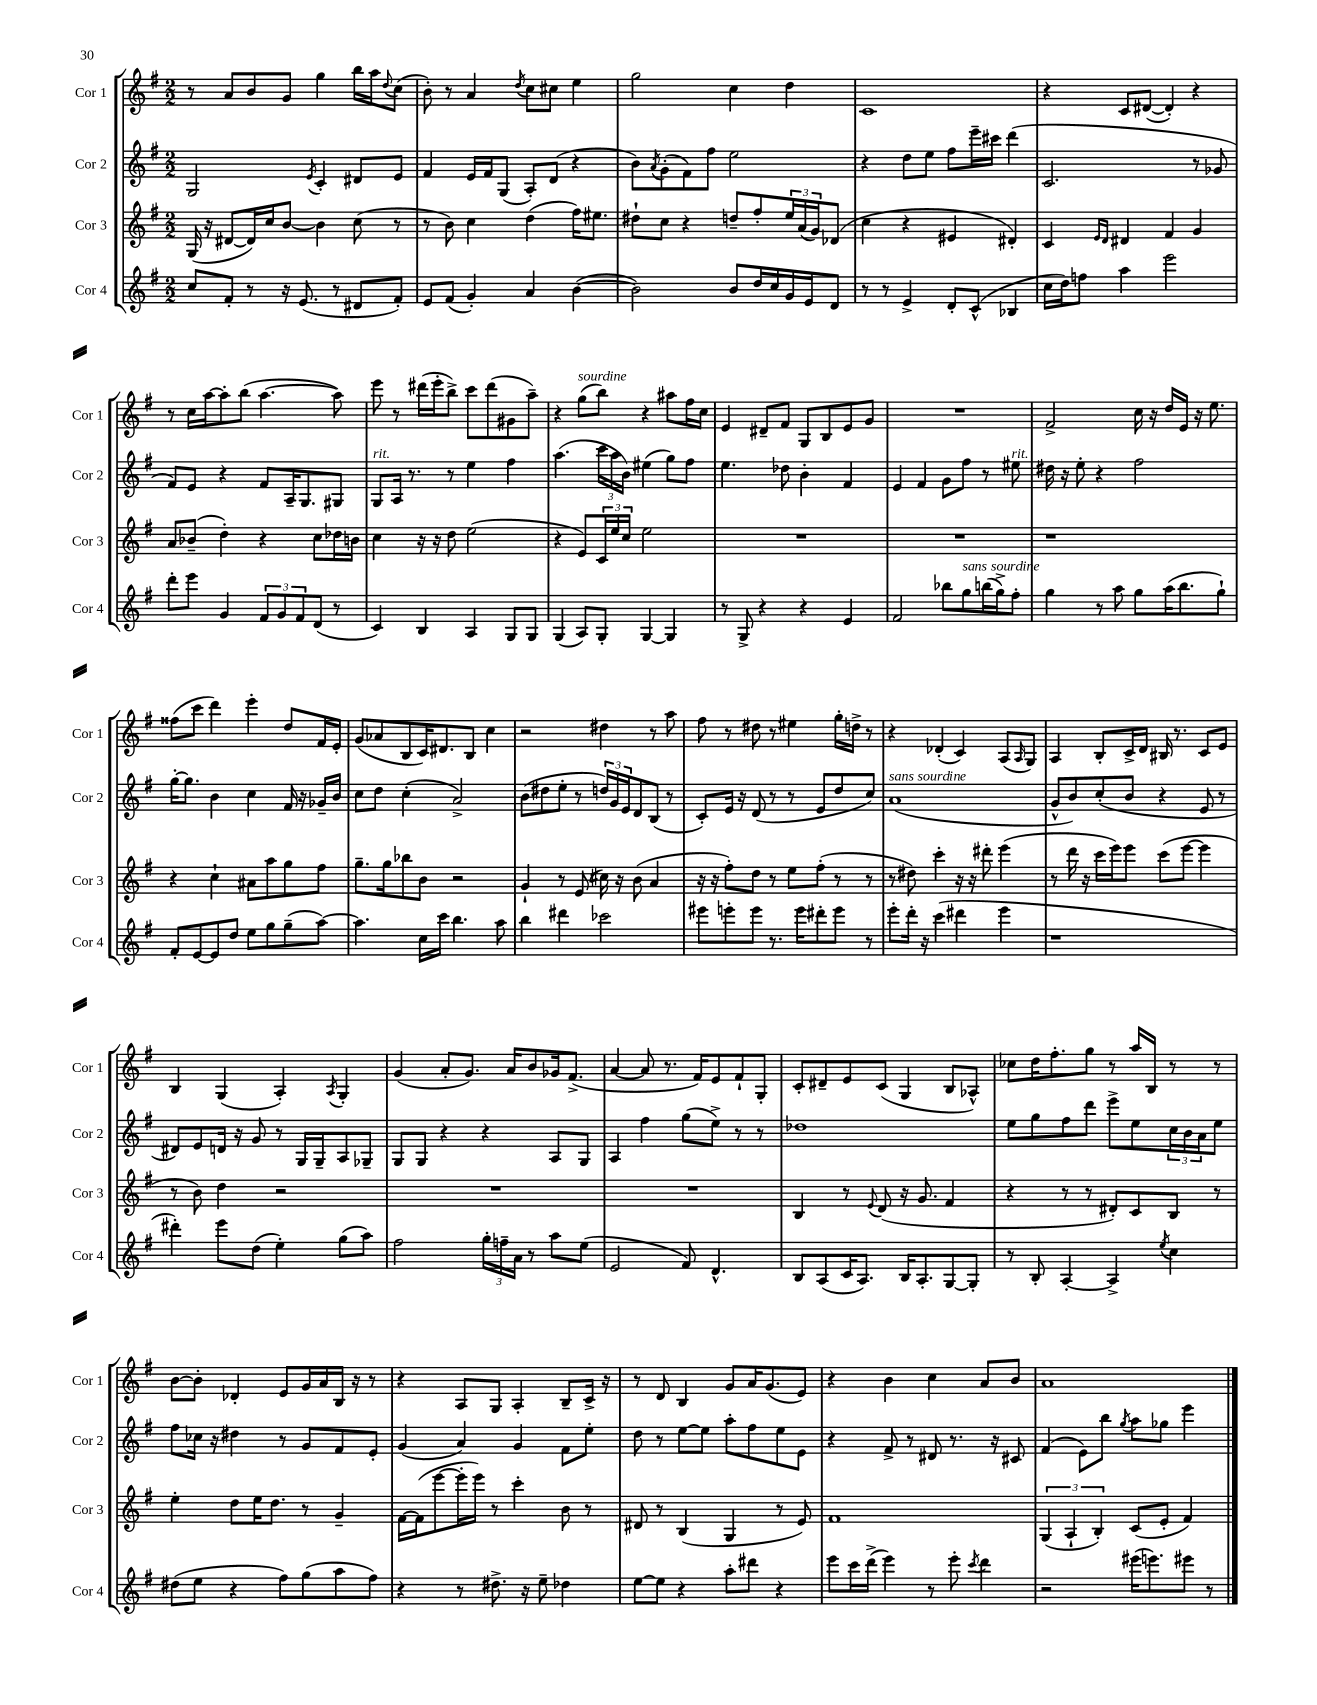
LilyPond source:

<<
\new StaffGroup <<
\new Staff = "s0" \with { instrumentName = "Cor 1" shortInstrumentName = "Cor 1" } {
    \clef treble \key g \major \numericTimeSignature \time 2/2
    r8 a'8 b'8 g'8 g''4 b''16 a''16 \appoggiatura { d''8 } c''8( |
    b'8-.) r8 a'4 \acciaccatura { d''8 } c''8 cis''8 e''4 |
    g''2 c''4 d''4 |
    c'1 |
    r4 c'8 dis'8~( dis'4-.) r4 |
    r8 c''16 a''16~ a''8-. b''8( a''4.~ a''8) |
    e'''8 r8 dis'''16( e'''16-. b''8->) c'''8 dis'''8( gis'8 a''8--) |
    r4 g''8^\markup { \italic "sourdine" }( b''8) r4 ais''8 fis''16 c''16 |
    e'4 dis'8-- fis'8 g8 b8 e'8 g'8 |
    R1 |
    fis'2-> c''16 r16 d''16 e'16 r16 e''8. |
    fisis''8( c'''8 d'''4) e'''4-. d''8 fis'16 e'16-. |
    g'8( aes'8 b8 c'16) dis'8. b8 c''4 |
    r2 dis''4 r8 a''8 |
    fis''8 r8 dis''8 r8 eis''4 g''16-. d''16-> r8 |
    r4 des'4-.( c'4) a8( \grace { a16 } g8) |
    a4 b8-. c'16-> d'16 bis16 r8. c'8 e'8 |
    b4 g4( a4-.) \acciaccatura { a8 } g4-. |
    g'4( a'8-. g'8.) a'16 b'8 ges'16 fis'8.->( |
    a'4~ a'8 r8. fis'16) e'8 fis'8-! g8-. |
    c'8-. dis'8-- e'8 c'8( g4 b8 aes8-^) |
    ces''8 d''16 fis''8.-. g''8 r8 a''16 b16 r8 r8 |
    b'8~ b'8-. des'4-. e'8 g'16 a'16 b16 r16 r8 |
    r4 a8 g8 a4-. b8-- c'16-> r16 |
    r8 d'8 b4 g'8 a'16 g'8.( e'8) |
    r4 b'4 c''4 a'8 b'8 |
    a'1 \bar "|." |
}
\new Staff = "s1" \with { instrumentName = "Cor 2" shortInstrumentName = "Cor 2" } {
    \clef treble \key g \major \numericTimeSignature \time 2/2
    g2 \acciaccatura { e'8 } c'4-. dis'8 e'8 |
    fis'4 e'16 fis'16 g8( a8-.) d'8( r4 |
    b'8) \acciaccatura { a'8 } g'8-.( fis'8) fis''8 e''2 |
    r4 d''8 e''8 fis''8 e'''16-- cis'''16 d'''4( |
    c'2. r8 ges'8 |
    fis'8) e'8 r4 fis'8 a16-- g8. gis8 |
    g8^\markup { \italic "rit." } a16 r8. r8 e''4 fis''4 |
    a''4.( \tuplet 3/2 { c'''16 a''16 b'16) } eis''4( g''8) fis''8 |
    e''4. des''8 b'4-. fis'4 |
    e'4 fis'4 g'8 fis''8 r8 eis''8^\markup { \italic "rit." } |
    dis''16 r16 e''8-. r4 fis''2 |
    g''16~-. g''8. b'4 c''4 fis'16 r16 ges'16-- b'16 |
    c''8 d''8 c''4-.( a'2->) |
    b'8( dis''8 e''8-. r8 \tuplet 3/2 { d''16) g'16 e'16 } d'8 b8( r8 |
    c'8-.) e'16 r16 d'8( r8 r8 e'8 d''8 c''8) |
    a'1^\markup { \italic "sans sourdine" }( |
    g'8-^ b'8) c''8-.( b'8 r4 e'8 r8 |
    dis'8) e'8 d'16 r16 g'8 r8 g16 g16-- a8 ges8-- |
    g8 g8 r4 r4 a8 g8 |
    a4 fis''4 g''8( e''8->) r8 r8 |
    des''1 |
    e''8 g''8 fis''8 d'''8 e'''8-> e''8 \tuplet 3/2 { c''16 b'16 a'16 } e''8 |
    fis''8 ces''16 r16 dis''4 r8 g'8 fis'8 e'8-. |
    g'4( a'4) g'4 fis'8 e''8-. |
    d''8 r8 e''8~ e''8 a''8-. fis''8 e''8 e'8 |
    r4 fis'8-> r8 dis'8 r8. r16 cis'8 |
    fis'4( e'8) b''8 \acciaccatura { g''8 } a''8 ges''8 e'''4 \bar "|." |
}
\new Staff = "s2" \with { instrumentName = "Cor 3" shortInstrumentName = "Cor 3" } {
    \clef treble \key g \major \numericTimeSignature \time 2/2
    g16( r16 dis'8~ dis'16) c''16 b'8~ b'4 c''8( r8 |
    r8 b'8) c''4 d''4( fis''16) eis''8. |
    dis''8-! c''8 r4 d''8-- fis''8-. \tuplet 3/2 { e''16 a'16( g'16) } des'8( |
    c''4 r4 eis'4 dis'4-.) |
    c'4 \grace { e'16 d'16 } dis'4 fis'4 g'4 |
    a'8 bes'8--( d''4-.) r4 c''8 des''16 b'16 |
    c''4 r16 r16 d''8 e''2( |
    r4 e'8) \tuplet 3/2 { c'16 e''16 c''16 } e''2 |
    R1 |
    R1 |
    r1 |
    r4 c''4-! ais'8 a''8 g''8 fis''8 |
    g''8.-- g''16 bes''8 b'8 r2 |
    g'4-! r8 e'8( cis''16) r16 b'8( a'4 |
    r16 r16 fis''8-.) d''8 r8 e''8 fis''8-.( r8 r8 |
    r8 dis''8) c'''4-. r16 r16 dis'''8-. e'''4( |
    r8 d'''16 r16 c'''16 e'''16) e'''8 c'''8( e'''8~ e'''4 |
    r8 b'8) d''4 r2 |
    R1 |
    R1 |
    b4 r8 \appoggiatura { e'8 } d'8( r16 g'8. fis'4 |
    r4 r8 r8 dis'8-.) c'8 b8 r8 |
    e''4-. d''8 e''16 d''8. r8 g'4-- |
    fis'16~ fis'16( e'''8~ e'''16-. e'''16) r8 c'''4-. b'8 r8 |
    dis'8 r8 b4( g4 r8 e'8) |
    fis'1 |
    \tuplet 3/2 { g4( a4-! b4-.) } c'8( e'8-. fis'4) \bar "|." |
}
\new Staff = "s3" \with { instrumentName = "Cor 4" shortInstrumentName = "Cor 4" } {
    \clef treble \key g \major \numericTimeSignature \time 2/2
    c''8 fis'8-. r8 r16 e'8.( r8 dis'8 fis'8-.) |
    e'8 fis'8( g'4-.) a'4 b'4~( |
    b'2) b'8 d''16 c''16 g'16 e'16 d'8 |
    r8 r8 e'4-> d'8-. c'8-^( bes4 |
    c''16 d''16) f''8 a''4 e'''2 |
    d'''8-. e'''8 g'4 \tuplet 3/2 { fis'8 g'8 fis'8 } d'8( r8 |
    c'4) b4 a4 g8 g8 |
    g4( a8) g8-. g4~ g4 |
    r8 g8-> r4 r4 e'4 |
    fis'2 bes''8 g''8^\markup { \italic "sans sourdine" } b''16( g''16->) fis''8-. |
    g''4 r8 a''8 g''8 a''16( b''8. g''8-!) |
    fis'8-. e'8~ e'8 d''8 e''8 g''8 g''8--( a''8~) |
    a''4. c''16 c'''16 b''4. a''8 |
    b''4 dis'''4 ces'''2 |
    eis'''8 e'''8-. e'''8 r8. e'''16 dis'''8-. e'''8 r8 |
    e'''8-. d'''16-. r16 c'''4( dis'''4 e'''4 |
    r1 |
    dis'''4-.) e'''8 d''8( e''4-.) g''8( a''8) |
    fis''2 \tuplet 3/2 { g''16-. f''16-- a'16 } r8 a''8 e''8( |
    e'2 fis'8) d'4.-^ |
    b8 a8( c'16 a8.) b16 a8.-. g8~ g8-. |
    r8 b8-. a4~-. a4-> \acciaccatura { e''8 } c''4 |
    dis''8( e''8 r4 fis''8) g''8( a''8 fis''8) |
    r4 r8 dis''8.-> r16 e''8-- des''4 |
    e''8~ e''8 r4 a''8-. dis'''8 r4 |
    e'''8 c'''16 d'''16->( e'''4) r8 e'''8-. \acciaccatura { c'''8 } d'''4 |
    r2 eis'''16( e'''8.) eis'''8 r8 \bar "|." |
}
>>
>>
\layout { \context { \Score \remove "Bar_number_engraver" } }
